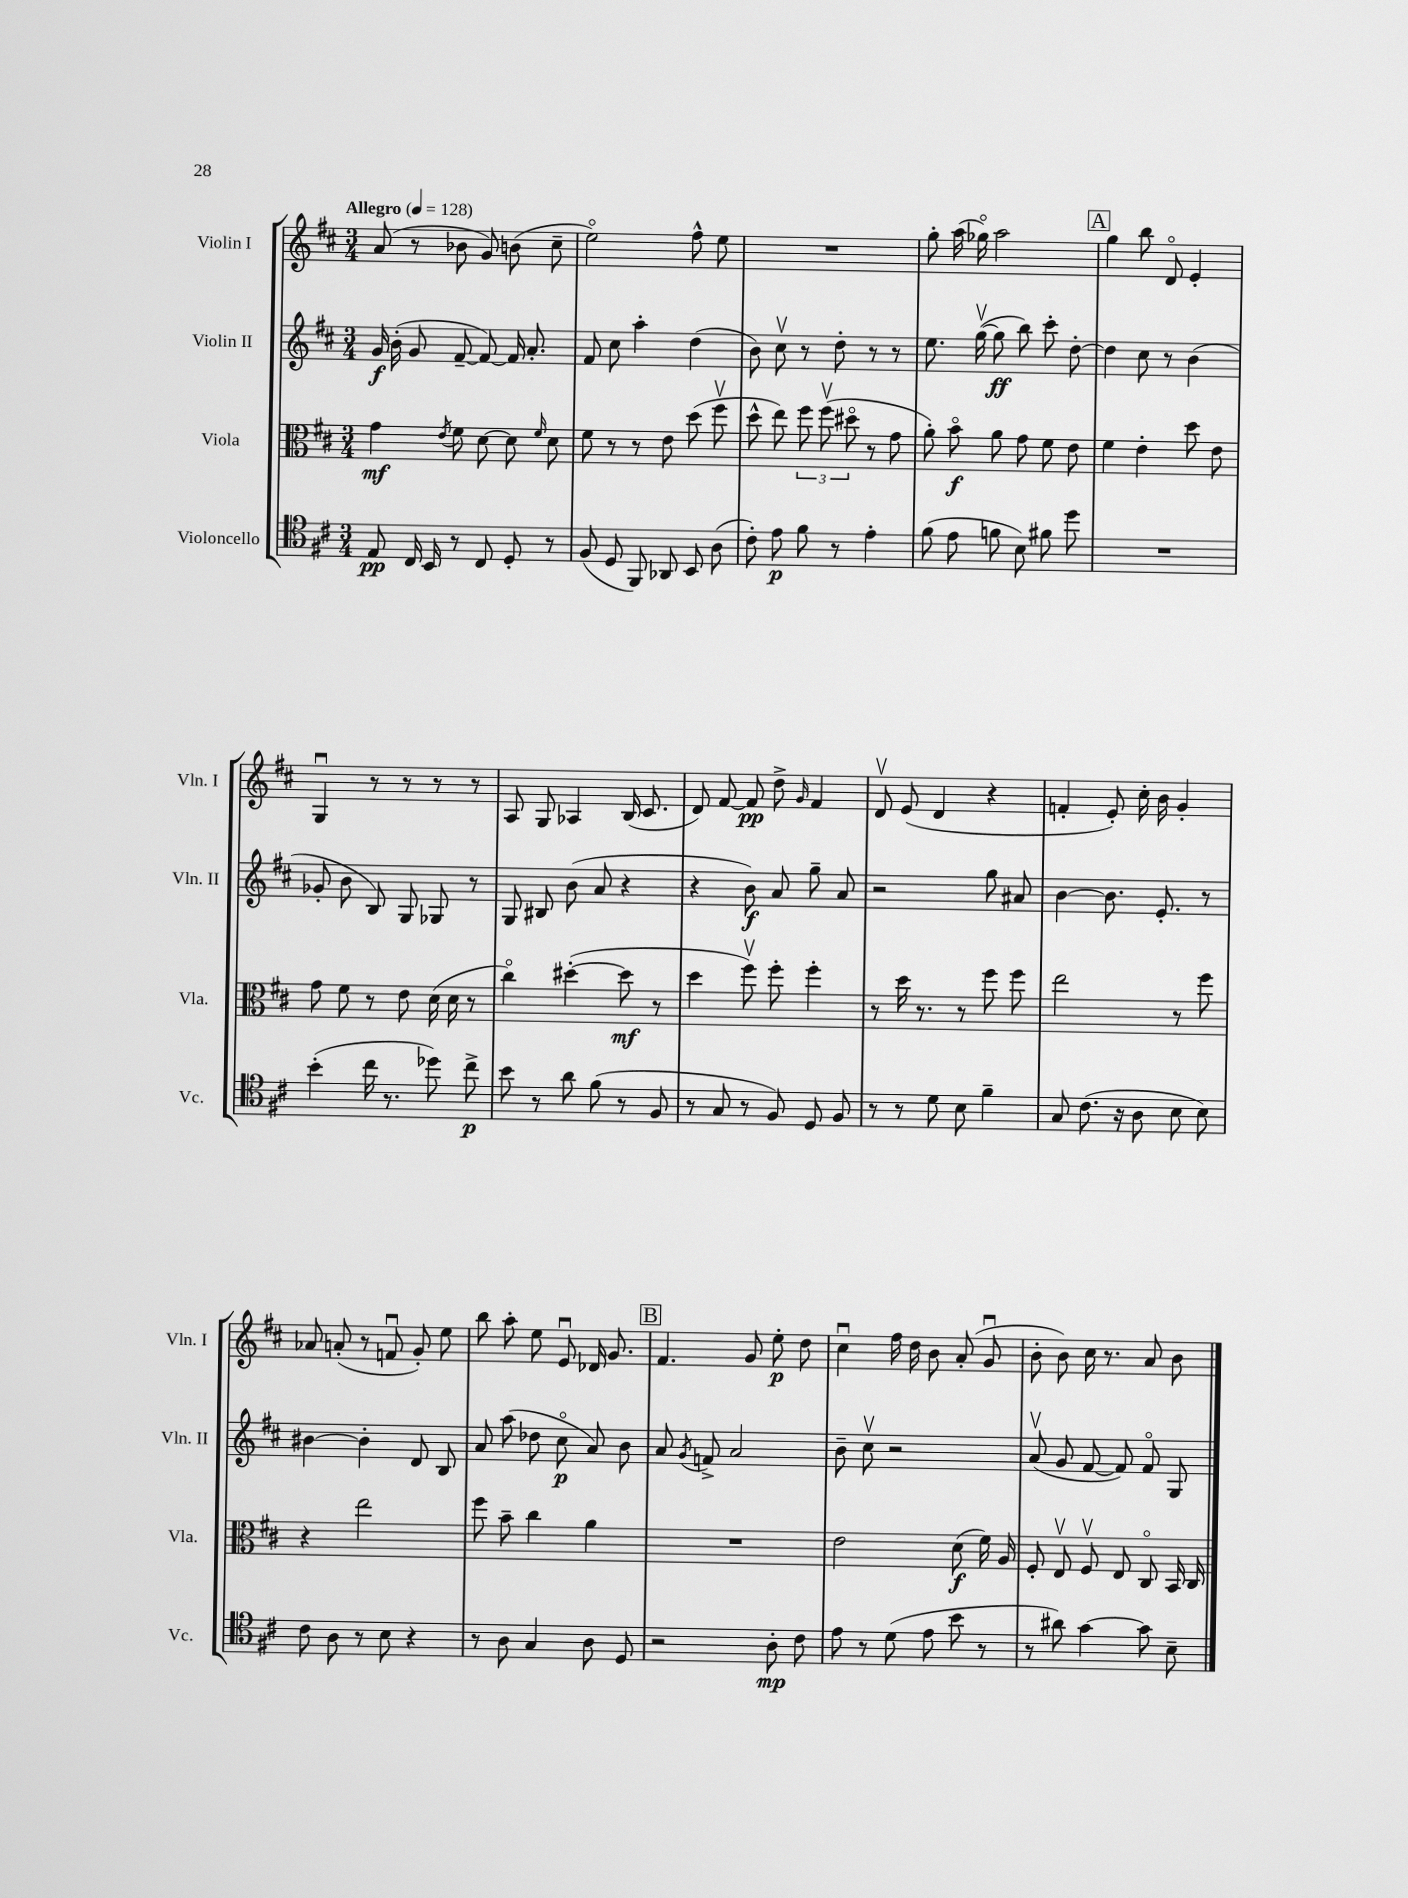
<<
\new StaffGroup <<
\new Staff = "s0" \with { instrumentName = "Violin I" shortInstrumentName = "Vln. I" } {
    \clef treble \key d \major \numericTimeSignature \time 3/4 \tempo "Allegro" 4 = 128
    \autoBeamOff a'8( r8 bes'8 g'8) b'8( cis''8-- |
    e''2\flageolet) fis''8-^ e''8 |
    R2. |
    g''8-. a''16( ges''16\flageolet) a''2 |
    \mark \markup { \box "A" } g''4 b''8 d'8\flageolet e'4-. |
    g4\downbow r8 r8 r8 r8 |
    a8 g8 aes4 b16( cis'8. |
    d'8) fis'8~ fis'8\pp d''8-> \grace { g'16 } fis'4 |
    d'8\upbow e'8( d'4 r4 |
    f'4-. e'8-.) cis''16-. b'16 g'4-. |
    aes'8 a'8-.( r8 f'8\downbow g'8-.) e''8 |
    b''8 a''8-. e''8 e'8\downbow des'16 g'8. |
    \mark \markup { \box "B" } fis'4. g'8 e''8-.\p d''8 |
    cis''4\downbow fis''16 d''16 b'8 a'8-.( g'8\downbow |
    b'8-. b'8) cis''16 r8. a'8 b'8 \bar "|." |
}
\new Staff = "s1" \with { instrumentName = "Violin II" shortInstrumentName = "Vln. II" } {
    \clef treble \key d \major \numericTimeSignature \time 3/4
    \autoBeamOff g'16\f b'16-.( g'8 fis'8~-- fis'8~) fis'16 a'8.-. |
    fis'8 cis''8 a''4-. d''4( |
    b'8) cis''8\upbow r8 d''8-. r8 r8 |
    e''8. g''16~\upbow( g''8\ff b''8) cis'''8-. d''8~-. |
    \mark \markup { \box "A" } d''4 cis''8 r8 b'4( |
    ges'8-. b'8 b8) g8 ges8 r8 |
    g8 bis8 b'8( a'8 r4 |
    r4 b'8\f) a'8 g''8-- a'8 |
    r2 g''8 ais'8 |
    b'4~ b'8. e'8.-. r8 |
    bis'4~ bis'4-. d'8 b8 |
    a'8 a''8( des''8 cis''8\flageolet\p a'8) b'8 |
    \mark \markup { \box "B" } a'8 \acciaccatura { g'8 } f'8-> a'2 |
    b'8-- cis''8\upbow r2 |
    a'8\upbow( g'8 fis'8~ fis'8) fis'8\flageolet g8 \bar "|." |
}
\new Staff = "s2" \with { instrumentName = "Viola" shortInstrumentName = "Vla." } {
    \clef alto \key d \major \numericTimeSignature \time 3/4
    \autoBeamOff g'4\mf \acciaccatura { e'8 } fis'8 d'8~ d'8 \grace { fis'16 } d'8 |
    fis'8 r8 r8 e'8 d''8( fis''8\upbow |
    d''8-^ e''8) \tuplet 3/2 { fis''8 fis''8\upbow( dis''8\flageolet } r8 g'8 |
    a'8-.) b'8\flageolet\f a'8 g'8 fis'8 e'8 |
    \mark \markup { \box "A" } fis'4 e'4-. d''8 e'8 |
    g'8 fis'8 r8 e'8 d'16( d'16 r8 |
    cis''4\flageolet) dis''4~-.( dis''8\mf r8 |
    d''4 fis''8\upbow) fis''8-. fis''4-. |
    r8 d''16 r8. r8 fis''8 fis''8 |
    e''2 r8 fis''8 |
    r4 e''2 |
    fis''8 b'8-- cis''4 a'4 |
    \mark \markup { \box "B" } R2. |
    e'2 d'8\f( fis'16) a16 |
    fis8-. e8\upbow fis8\upbow e8 cis8\flageolet b,16 cis16 \bar "|." |
}
\new Staff = "s3" \with { instrumentName = "Violoncello" shortInstrumentName = "Vc." } {
    \clef tenor \key d \major \numericTimeSignature \time 3/4
    \autoBeamOff e8\pp cis16 b,16 r8 cis8 d8-. r8 |
    fis8( d8 fis,8) aes,8 b,8 a8( |
    cis'8-.) e'8\p fis'8 r8 e'4-. |
    fis'8( e'8 f'8 b8) fis'8 d''8 |
    \mark \markup { \box "A" } R2. |
    b'4-.( cis''16 r8. des''8) cis''8->\p |
    b'8 r8 a'8 fis'8( r8 fis8 |
    r8 g8 r8 fis8) d8 fis8 |
    r8 r8 d'8 b8 fis'4-- |
    g8 cis'8.( r16 a8 b8 b8) |
    cis'8 a8 r8 b8 r4 |
    r8 a8 g4 a8 d8 |
    \mark \markup { \box "B" } r2 a8-.\mp cis'8 |
    e'8 r8 d'8( e'8 b'8 r8 |
    r8 ais'8) g'4~ g'8 b8-- \bar "|." |
}
>>
>>
\layout { \context { \Score \remove "Bar_number_engraver" } }
